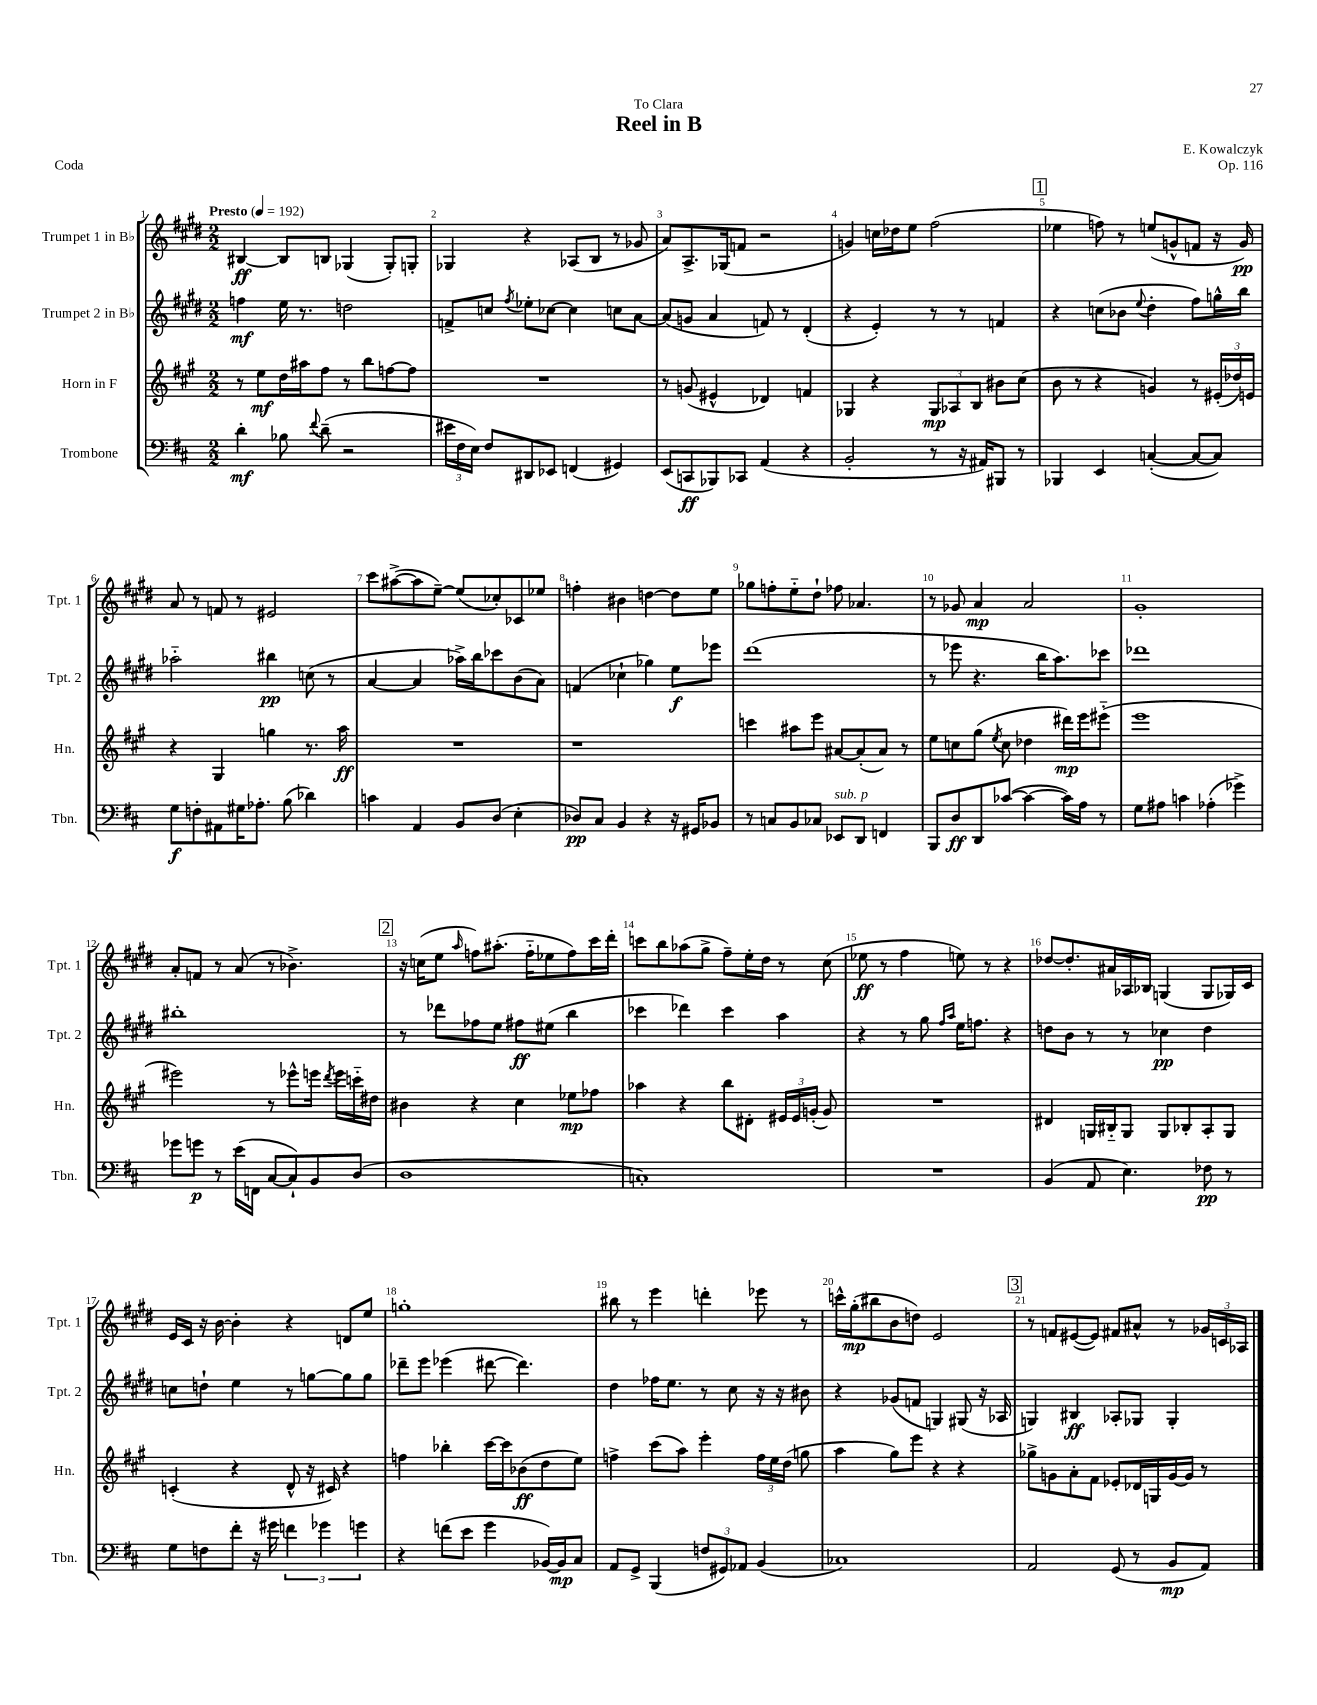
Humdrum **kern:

**kern	**kern	**kern	**kern
*staff4	*staff3	*staff2	*staff1
*clefF4	*clefG2	*clefG2	*clefG2
*k[f#c#]	*k[f#c#g#]	*k[f#c#g#d#]	*k[f#c#g#d#]
*M2/2	*M2/2	*M2/2	*M2/2
*MM192	*MM192	*MM192	*MM192
4d'\	8r	4ff\	[4B#/
.	8ee\L	.	.
8B-\	16dd\L	16ee\	8B#/]L
.	16aa#\J	8.r	.
8qqf#/	.	.	.
(8d~\	8ff#\J	.	8B/J
2r	8r	2dd\	(4G-/
.	8bb\L	.	.
.	[8ff\	.	8G-'/L)
.	8ff\]J	.	8G'/J
=	=	=	=
24e#\LL	1r	8f^/L	4G-/
24F#\	.	.	.
24E\JJ)	.	.	.
8F#/L	.	8cc/J	.
.	.	8qff#/	.
8DD#/	.	8ee-'\L	4r
8EE-/J	.	[8cc-\J	.
(4FF/	.	4cc-\]	(8A-/L
.	.	.	8B/J
4GG#/)	.	8cc\L	8r
.	.	[8a\J	8g-/
=	=	=	=
(8EE/L	8r	(8a/]L	8a/L)
8CC/	(8g/	8g/J	8.A^/
8BBB-/)	4e#^^/	4a/	.
.	.	.	(16G-/k
8CC-/J	.	.	8f/J
(4AA/	4d-/)	8f/)	2r
.	.	8r	.
4r	4f/	(4d#'/	.
=	=	=	=
2BB'/	4G-/	4r	4g/)
.	4r	4e'/)	16cc\LL
.	.	.	16dd-\J
.	.	.	8ee\J
8r	12G-/L	8r	(2ff#\
.	12A-/	.	.
16r	.	8r	.
.	12B/J	.	.
16AA#/LK)	.	.	.
8BBB#/J	8b#\L	4f/	.
8r	(8cc#\J	.	.
=	=	=	=
4BBB-/	8b\	4r	4ee-\
.	8r	.	.
4EE/	4r	(8cc\L	8ff\)
.	.	8b-\J	8r
.	.	8qqee/	.
([4C'/	4g/)	4dd#'\	(8ee/L
.	.	.	8g^^/
8C/_L	8r	8ff#\L)	8f/J
8C/]J)	(24e#'/LL	16gg^^\L	16r
.	24dd-/)	.	.
.	.	16bb\JJ	16g/)
.	24e/JJ	.	.
=	=	=	=
8G\L	4r	2aa-'~\	8a/
8F'\	.	.	8r
8AA#\	4G#/	.	8f/
16G#\K	.	.	8r
8.A-'\J	.	.	.
.	4gg\	4bb#\	2e#/
(8B\	.	.	.
4d-\)	8.r	(8cc\	.
.	.	8r	.
.	16aa\	.	.
=	=	=	=
4c\	1r	[4a/	8ccc#\L
.	.	.	([8aa#^\
4AA/	.	4a/]	8aa#\]
.	.	.	[8ee~\J)
8BB/L	.	16aa-^\LL)	(8ee/]L
.	.	16bb\J	.
(8D/J	.	8ccc-\	8cc-'/)
4E'\	.	(8b\	8c-/
.	.	8a\J)	8ee-/J
=	=	=	=
8D-/L)	1r	(4f/	4ff'\
8C#/J	.	.	.
4BB/	.	4cc-`\	4b#\
4r	.	4gg-\)	[4dd\
16r	.	8ee\L	8dd\]L
16GG#/LK	.	.	.
8BB-/J	.	8eee-\J	8ee\J
=	=	=	=
8r	4ccc\	(1ddd#	8gg-\L
8C/L	.	.	8ff'\
8BB/	8aa#\L	.	8ee'~\
8C-/J	8eee\J	.	8dd#`\J
8EE-/L	[8a#/L	.	8ff-\
8DD/J	(8a#'/]	.	4.a-/
4FF/	8a#/J)	.	.
.	8r	.	.
=	=	=	=
8BBB/L	8ee\L	8r	8r
8D/	8cc\	8eee-\	8g-/
8DD/	(8gg#\J	4.r	4a/
.	8qee/	.	.
([8c-/J	8cc\	.	.
4c-\_	4dd-\	.	2a/
.	.	16bb\LK	.
.	.	8.aa\)	.
16c-\]LL)	16ddd#\LL)	.	.
16A\JJ	16eee\J	.	.
8r	(8eee#'~\J	8ccc-\J	.
=	=	=	=
8G\L	1eee	1ddd-	1g#'
8A#\J	.	.	.
4c\	.	.	.
(4A-'\	.	.	.
4g-^\)	.	.	.
=	=	=	=
8g-\L	2eee#\)	1bb#'	8a'/L
8g\J	.	.	8f/J
8r	.	.	8r
(16e\LL	.	.	(8a/
16FF\JJ	.	.	.
[8C#/L	8r	.	8r
8C#`/])	8eee-^^\L	.	4.b-^\)
8BB/	16eee\Jk	.	.
.	8qddd/	.	.
.	16eee\LL	.	.
(8D/J	16ccc'~\	.	.
.	16dd#\JJ	.	.
=	=	=	=
1D	4b#\	8r	16r
.	.	.	(16cc\LK
.	.	8ddd-\L	8ee\J
.	.	.	16qqaa/
.	4r	8ff-\	8ff\L)
.	.	8ee\J	(8.aa#'\J
.	4cc#\	8ff#\L	.
.	.	.	16ff'~\LK
.	.	(8ee#\J	8ee-\
.	8ee-\L	4bb\	8ff\)
.	8ff-\J	.	16ccc#\L
.	.	.	16ddd#'\JJ
=	=	=	=
1C')	4aa-\	4ccc-\	8ccc\L
.	.	.	8bb\
.	4r	4ddd-\)	(8aa-\
.	.	.	8gg#^\J
.	8bb\L	4ccc-\	8ff#~\L)
.	8d#'\J	.	16ee'\L
.	.	.	16dd#\JJ
.	24e#/LL	4aa\	8r
.	24e#/	.	.
.	(24g'/JJ	.	.
.	8g/)	.	(8cc#\
=	=	=	=
1r	1r	4r	8ee-\
.	.	.	8r
.	.	8r	4ff#\
.	.	8gg#\	.
.	.	16qqff#/LL	.
.	.	16qqaa/JJ	.
.	.	16ee\LK	8ee\)
.	.	8.ff\J	.
.	.	.	8r
.	.	4r	4r
=	=	=	=
(4BB/	4d#/	8dd\L	[8dd-/L
.	.	8b\J	8.dd-'/]
8AA/	16G/LL	8r	.
.	16B#'~/J	.	16a#/L
4.E\)	8G/J	8r	16A-/
.	.	.	16B-/JJ
.	8G/L	4cc-\	(4G/
.	8B-'/	.	.
8F-\	8A'/	4dd\	8G/L
8r	8G/J	.	16G-/L)
.	.	.	16c#/JJ
=	=	=	=
8G\L	(4c'/	8cc\L	16e/LL
.	.	.	16c#/JJ
8F\	.	8dd`\J	16r
.	.	.	[16b\
8f#'\J	4r	4ee\	4b'\]
16r	.	.	.
16g#\	.	.	.
6f\	8d^^/	8r	4r
.	16r	[8gg\L	.
6g-\	.	.	.
.	16c#/)	.	.
.	4r	8gg\]	8d/L
6g\	.	.	.
.	.	8gg\J	8ee/J
=	=	=	=
4r	4ff\	8ddd-~\L	1gg'
.	.	8eee\J	.
(8f\L	4bb-'\	(4eee-\	.
8e\J	.	.	.
4g\	[16ccc#\LL	[8ddd#\	.
.	16ccc#\]J	.	.
.	(8b-\	4.ddd#\])	.
[16BB-/LL)	8dd\	.	.
16BB-/]J	.	.	.
8C#/J	8ee\J)	.	.
=	=	=	=
8AA/L	4ff^\	4dd#\	8bb#\
8GG^/J	.	.	8r
(4BBB/	(8ccc#\L	16ff-\LK	4eee\
.	.	8.ee\J	.
.	8aa\J)	.	.
12F/L	4eee'\	8r	4ddd'\
12GG#/)	.	.	.
.	.	8cc#\	.
12AA-/J	.	.	.
(4BB/	24ff\LL	16r	8eee-\
.	24ee\	.	.
.	.	16r	.
.	(24dd\JJ	.	.
.	8gg\	8b#\	8r
=	=	=	=
1C-)	4aa\	4r	16ccc^^\LL
.	.	.	(16gg#'\J
.	.	.	8bb#\
.	8gg#\L)	(8g-/L	8b\
.	8eee\J	8f/J	8dd\J)
.	4r	4G/)	2e/
.	4r	(8G#/	.
.	.	16r	.
.	.	16A-/	.
=	=	=	=
2AA/	8gg-^\L	4G/)	8r
.	8g\	.	8f/L
.	8a'\	4B#/	([8e#/
.	8f#\J	.	8e#/]J)
(8GG/	8e-'/L	8A-'/L	8f#/L
8r	16d-/L	8G-/J	8a#^^/J
.	16G/	.	.
8BB/L	[16g/	4G-'/	8r
.	16g/]JJ	.	.
8AA/J)	8r	.	24g-/LL
.	.	.	24c/
.	.	.	24A-/JJ
==	==	==	==
*-	*-	*-	*-
